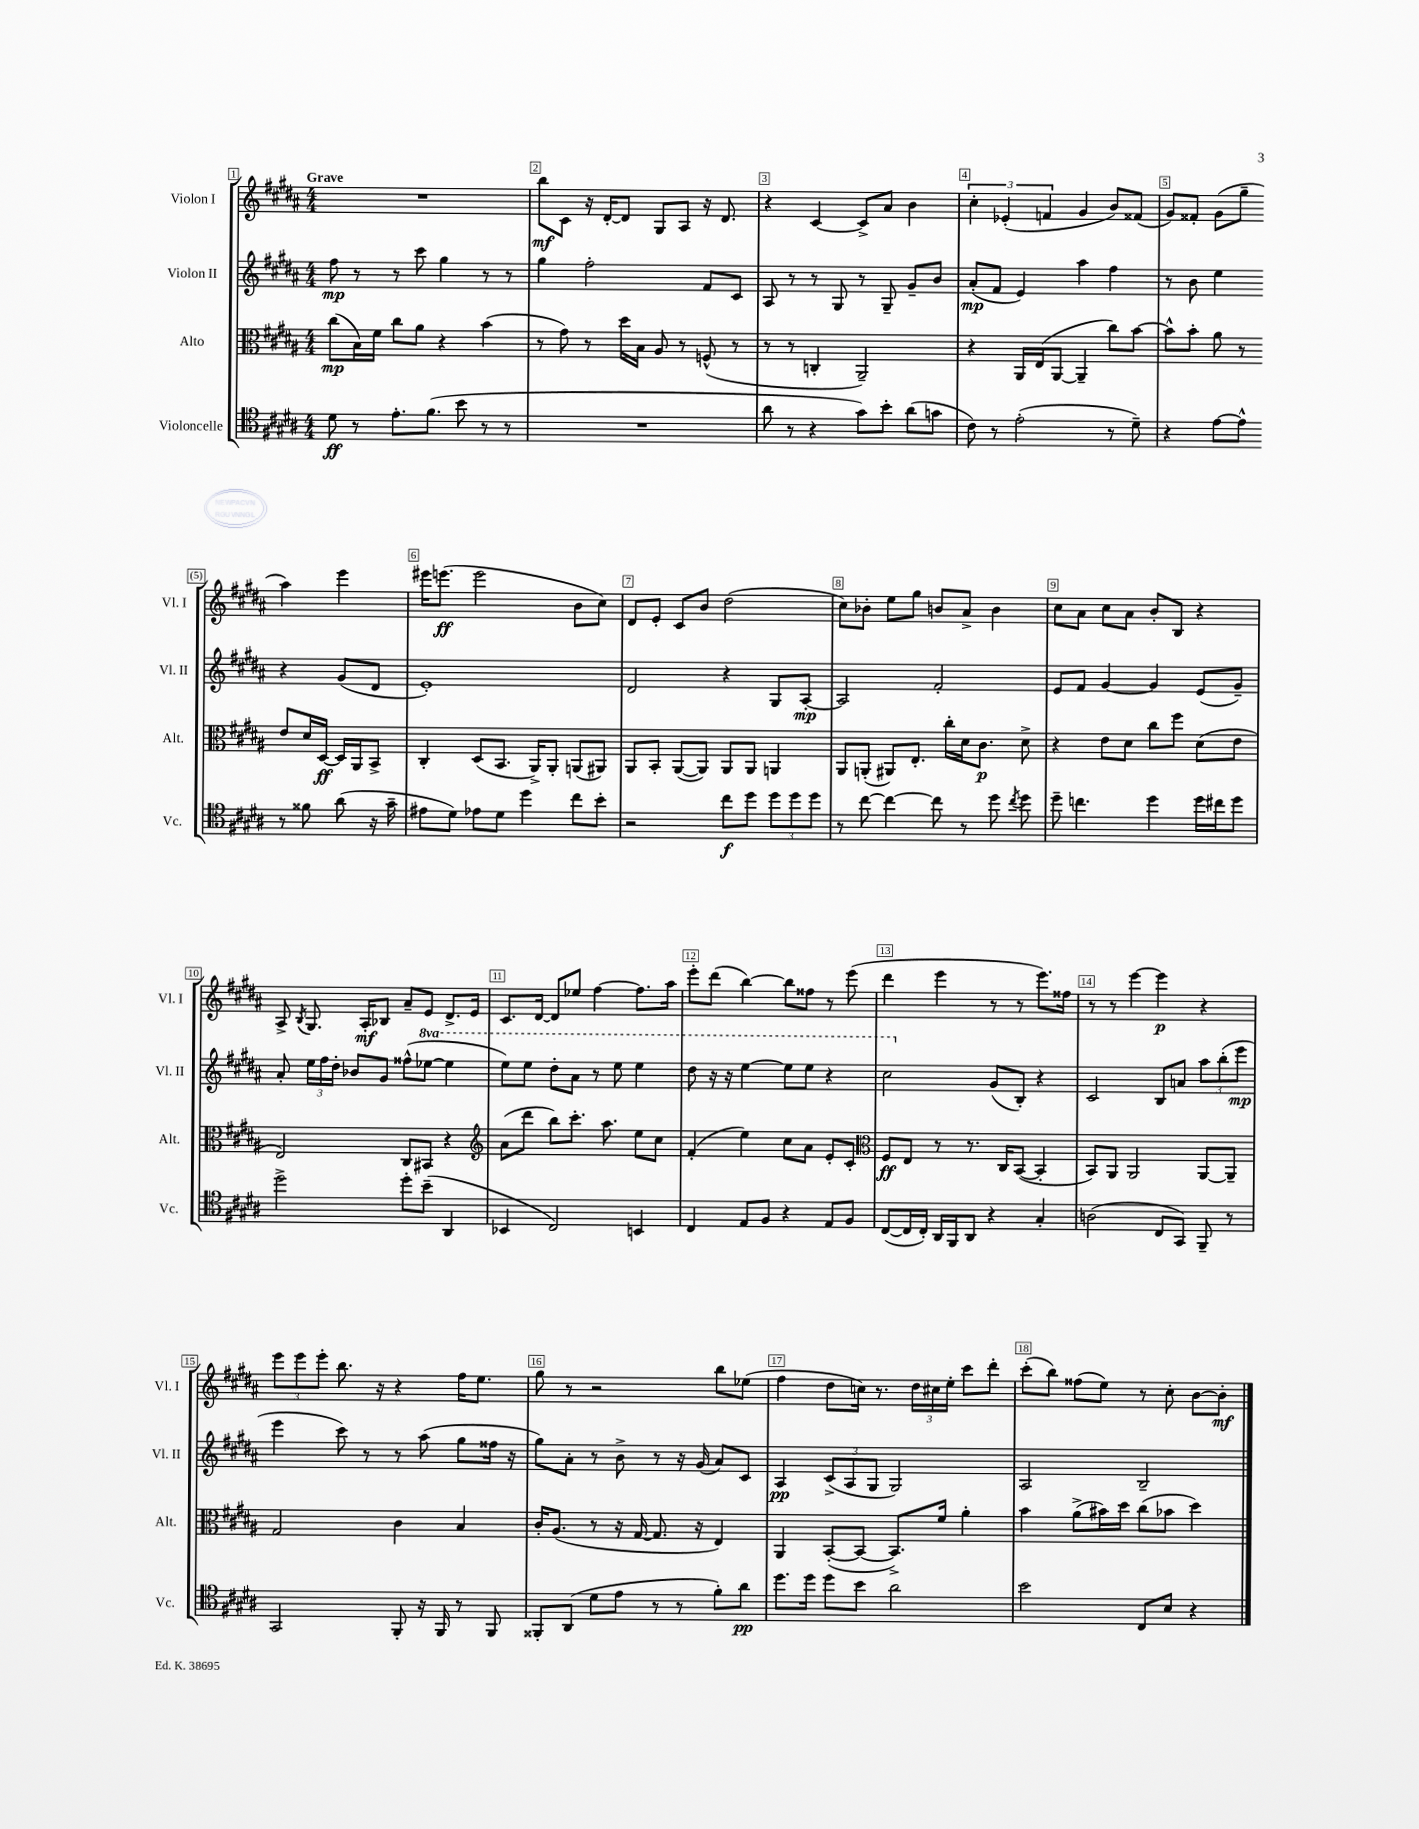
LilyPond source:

<<
\new StaffGroup <<
\new Staff = "s0" \with { instrumentName = "Violon I" shortInstrumentName = "Vl. I" } {
    \clef treble \key b \major \numericTimeSignature \time 4/4 \tempo "Grave"
    \autoBeamOff R1 |
    b''8[\mf cis'8] r16 dis'16[~-. dis'8] gis8[ ais8] r16 dis'8. |
    r4 cis'4~ cis'8[-> ais'8] b'4 |
    \tuplet 3/2 { cis''4-. ees'4-.( f'4 } gis'4 b'8[) fisis'8]( |
    gis'8[) fisis'8]-. gis'8[( gis''8]-- ais''4) e'''4 |
    eis'''16[ e'''8.]\ff( e'''2 b'8[ cis''8]) |
    dis'8[ e'8]-. cis'8[ b'8] dis''2( |
    cis''8[) bes'8]-. e''8[ gis''8] b'8[ ais'8]-> b'4 |
    cis''8[ ais'8] cis''8[ ais'8] b'8[-. b8] r4 |
    ais8-> \acciaccatura { b8 } gis8. ais16[-.\mf bes8] ais'8[-- e'8] dis'8.[-> e'16] |
    cis'8.[ dis'16]~ dis'8[ ees''8] fis''4~ fis''8.[ ais''16] |
    e'''8[-. dis'''8]( b''4~) b''8[ fisis''8] r8 e'''8( |
    dis'''4 e'''4 r8 r8 e'''8.[) fisis''16] |
    r8 r8 e'''4~ e'''4\p r4 |
    \tuplet 3/2 { e'''8[ e'''8 e'''8]-. } b''8. r16 r4 fis''16[ e''8.] |
    gis''8 r8 r2 b''8[ ees''8]( |
    fis''4 dis''8[ c''16]) r8. \tuplet 3/2 { dis''16[ cis''16 e''16]-. } cis'''8[ dis'''8]-. |
    cis'''8[-.( b''8]) fisis''8[( e''8]) r8 cis''8-. b'8[~ b'8]-.\mf \bar "|." |
}
\new Staff = "s1" \with { instrumentName = "Violon II" shortInstrumentName = "Vl. II" } {
    \clef treble \key b \major \numericTimeSignature \time 4/4 \set Staff.ottavationMarkups = #ottavation-simple-ordinals
    \autoBeamOff fis''8\mp r8 r8 cis'''8 gis''4 r8 r8 |
    gis''4 fis''2-. fis'8[ cis'8] |
    ais8 r8 r8 gis8 r8 gis8-- gis'8[-- b'8] |
    ais'8[-.\mp( fis'8] e'4) ais''4 fis''4 |
    r8 b'8 e''4 r4 gis'8[( dis'8] |
    e'1-.) |
    dis'2 r4 gis8[ ais8]~-.\mp |
    ais2 fis'2-. |
    e'8[ fis'8] gis'4~ gis'4 e'8[( gis'8]--) |
    ais'8-. \tuplet 3/2 { e''16[ fis''16 dis''16]-. } bes'8[ gis'8] fisis''8[-^( \ottava #1 ees'''8]~ ees'''4 |
    e'''8[) e'''8] dis'''8[-. ais''8] r8 e'''8 e'''4 |
    dis'''8 r16 r16 e'''4~ e'''8[ e'''8] r4 |
    cis'''2 \ottava #0 gis'8[( b8]-.) r4 |
    cis'2 b8[ a'8] \tuplet 3/2 { ais''8[ b''8-.( e'''8]\mp } |
    e'''4 cis'''8) r8 r8 ais''8( gis''8[ fisis''16] r16 |
    gis''8[) ais'8]-. r8 b'8-> r8 r16 gis'16( ais'8[) cis'8] |
    ais4\pp \tuplet 3/2 { cis'8[->( ais8 gis8] } gis2) |
    ais2 b2-- \bar "|." |
}
\new Staff = "s2" \with { instrumentName = "Alto" shortInstrumentName = "Alt." } {
    \clef alto \key b \major \numericTimeSignature \time 4/4
    \autoBeamOff cis''8[\mp( b16) fis'16] cis''8[ ais'8] r4 b'4( |
    r8 gis'8) r8 dis''16[ b16] ais8 r8 f8-^( r8 |
    r8 r8 c4-. ais,2--) |
    r4 ais,16[ e16( ais,8]~ ais,4-- cis''8[) b'8]~ |
    b'8[-^ b'8]-. ais'8 r8 e'8[ dis'16 dis16]~\ff dis16[ ais,16 b,8]-> |
    cis4-. dis8[( b,8.] ais,16[->) ais,8]-. a,8[( ais,8]) |
    ais,8[ b,8]-. ais,8[~( ais,8]) ais,8[ ais,8] a,4 |
    ais,8[ a,8]-.( ais,8[) e8.]-. cis''16[-. dis'16 cis'8.]\p dis'8-> |
    r4 e'8[ dis'8] cis''8[ fis''8] dis'8[( e'8] |
    e2) cis8[ bis,8] r4 |
    \clef treble ais'8[( dis'''8] b''8[) cis'''8.]-. ais''8. e''8[ cis''8] |
    fis'4-.( e''4) cis''8[ ais'8] e'8[-. cis'8]-. |
    \clef alto fis8[\ff e8] r8 r8. cis16[ b,8]~( b,4-. |
    b,8[) ais,8] ais,2 ais,8[~ ais,8]-- |
    gis2 cis'4 b4 |
    cis'16[-. ais8.]( r8 r16 gis16~ gis8. r16 e4) |
    ais,4 b,8[~-.( b,8]~ b,8.[->) fis'16] ais'4-. |
    b'4 ais'8[->( bis'16) dis''16] cis''8[( bes'8] dis''4) \bar "|." |
}
\new Staff = "s3" \with { instrumentName = "Violoncelle" shortInstrumentName = "Vc." } {
    \clef tenor \key b \major \numericTimeSignature \time 4/4
    \autoBeamOff dis'8\ff r8 e'8.[-. fis'8.]( b'8 r8 r8 |
    R1 |
    ais'8 r8 r4 gis'8[) b'8]-. ais'8[( g'8] |
    cis'8) r8 e'2-.( r8 dis'8--) |
    r4 e'8[~ e'8]-^ r8 fisis'8 ais'8( r16 gis'16-- |
    eis'8[ dis'8]) ees'8[ dis'8] dis''4 cis''8[ b'8]-. |
    r2 cis''8[\f dis''8] \tuplet 3/2 { dis''8[ dis''8 dis''8] } |
    r8 cis''8~ cis''4~ cis''8 r8 dis''8 \acciaccatura { cis''8 } dis''8 |
    dis''8-- c''4. dis''4 dis''16[ cis''16 dis''8] |
    dis''2-> dis''8[-. b'8]--( ais,4 |
    bes,4 cis2) b,4 |
    cis4 e8[ fis8] r4 e8[ fis8] |
    cis8[~( cis16 cis16]-.) ais,16[ fis,16 ais,8] r4 gis4-. |
    a2( cis8[ gis,8]) fis,8-- r8 |
    gis,2 fis,8-. r16 fis,16 r8 fis,8 |
    fisis,8[-. ais,8]( dis'8[ e'8] r8 r8 fis'8[-.) ais'8]\pp |
    dis''8.[ dis''16] dis''8[ b'8] ais'2 |
    b'2 cis8[ b8] r4 \bar "|." |
}
>>
>>
\layout { \context { \Score \override BarNumber.break-visibility = ##(#f #t #t) barNumberVisibility = #all-bar-numbers-visible \override BarNumber.stencil = #(make-stencil-boxer 0.1 0.3 ly:text-interface::print) } }
